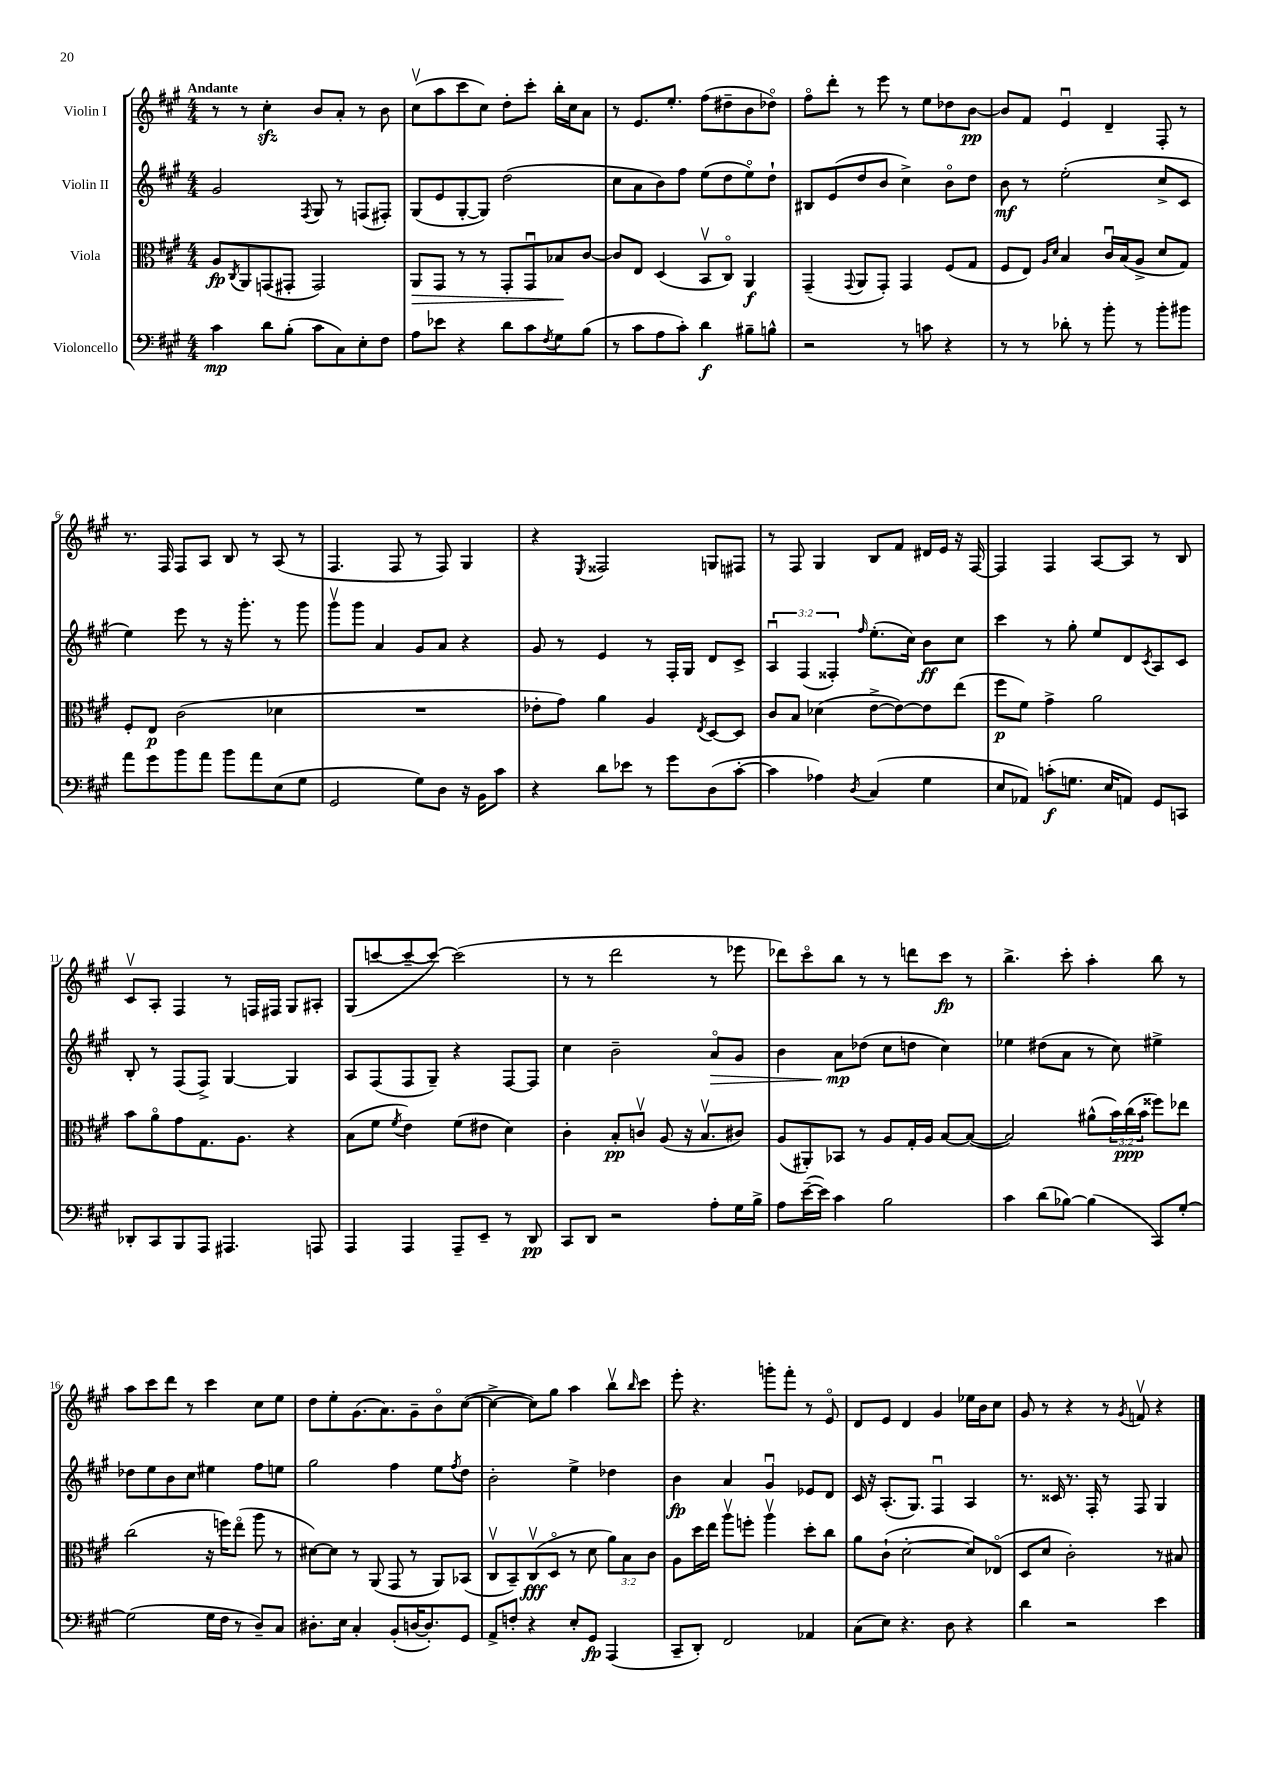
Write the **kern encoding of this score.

**kern	**kern	**kern	**kern
*staff4	*staff3	*staff2	*staff1
*clefF4	*clefC3	*clefG2	*clefG2
*k[f#c#g#]	*k[f#c#g#]	*k[f#c#g#]	*k[f#c#g#]
*M4/4	*M4/4	*M4/4	*M4/4
4c#\	8A/L	2g#/	8r
.	8qC#/	.	.
.	8AA/	.	8r
8d\L	(8GG/	.	4cc#'\
(8B'\J	8GG#'/J	.	.
.	.	8qF#/	.
8c#\L	2GG#/)	8G#/	8b/L
8C#\)	.	8r	8a'/J
8E'\	.	(8F/L	8r
8F#\J	.	8F#'/J)	8b\
=	=	=	=
8A\L	8AA/L	(8G#/L	(8cc#v\L
8e-\J	8GG#/J	8e/	8aa\
4r	8r	[8G#'/	8ccc#\
.	8r	8G#/]J)	8cc#\J)
8d\L	8GG#'/L	(2dd\	8dd'\L
8c#\	8GG#u/	.	8ccc#'\J
8qF#/	.	.	.
8G#\	8B-/	.	16bb'\LL
.	.	.	16cc#\J
(8B\J	[8c#/J	.	8a\J
=	=	=	=
8r	8c#/]L	8cc#\L	8r
8c#\L	8E/J	8a\	8.e/L
8A\	(4D/	8b\)	.
.	.	.	8.ee'/J
8c#'\J)	.	8ff#\J	.
4d\	8BBv/L	(8ee\L	(8ff#\L
.	8C#o/J)	8dd\	8dd#~\
8B#~\L	4AA/	8eeo\)	8b\
8B^^\J	.	8dd`\J	8dd-o\J)
=	=	=	=
2r	(4GG#~/	8B#/L	8ff#o\L
.	.	(8e/	8ddd'\J
.	8qqGG#/	.	.
.	8AA/L	8dd/	8r
.	8GG#'/J)	8b/J	8eee\
8r	4GG#/	4cc#^\)	8r
8c\	.	.	8ee\L
4r	(8F#/L	8bo\L	8dd-\
.	8G#/J	8dd\J	[8b\J
=	=	=	=
8r	8F#/L	8b\	8b/]L
8r	8E/J)	8r	8f#/J
.	16qqA/LL	.	.
.	16qqd/JJ	.	.
8d-'\	4B/	(2ee'\	4eu/
8r	.	.	.
8b'\	16c#u/LL	.	4d~/
.	(16B/J	.	.
8r	8A^/J	.	.
8b'\L	8d/L	8cc#^/L	8F#'/
8b#\J	8G#/J)	8c#/J	8r
=	=	=	=
8a\L	8F#'/L	4ee\)	8.r
8g#\	8E/J	.	.
.	.	.	16F#/
8b\	(2c#\	8eee\	8F#/L
8a\J	.	8r	8A/J
8b\L	.	16r	8B/
.	.	8.ggg#'\	.
8a\	.	.	8r
(8E\	4d-\	8r	(8A/
8G#\J	.	8ggg#\	8r
=	=	=	=
2GG#/	1r	8ggg#v\L	4.F#/
.	.	8ggg#\J	.
.	.	4a/	.
.	.	.	8F#/
8G#\L)	.	8g#/L	8r
8D\J	.	8a/J	8F#/)
16r	.	4r	4G#/
16BB\LK	.	.	.
8c#\J	.	.	.
=	=	=	=
4r	8e-'\L	8g#/	4r
.	8g#\J)	8r	.
.	.	.	8qE/
8d\L	4a\	4e/	2F##/
8e-\J	.	.	.
8r	4A/	8r	.
8g#\L	.	16F#'/LL	.
.	.	16G#/JJ	.
.	8qE/	.	.
(8D\	[8D/L	8d/L	8G/L
[8c#'\J	8D/]J	8c#^/J	8F#/J
=	=	=	=
4c#\]	8c#/L	6Au/	8r
.	8B/J	.	8F#/
.	.	(6F#/	.
4A-\)	(4d-\	.	4G#/
.	.	6F##'/)	.
8qD/	.	16qqff#/	.
(4C#/	[8e^\L	(8.ee'\L	8B/L
.	8e\_)	.	8f#/J
.	.	16cc#\Jk)	.
4G#\	8e\]	8b\L	16d#/LL
.	.	.	16e/JJ
.	(8ee\J	8cc#\J	16r
.	.	.	[16F#/
=	=	=	=
8E/L	8ff#\L	4ccc#\	4F#/]
8AA-/J)	8f#\J)	.	.
(8c'\L	4g#^\	8r	4F#/
8.G\J	.	8gg#'\	.
.	2a\	8ee/L	[8A/L
16E/LK	.	.	.
8AA/J)	.	8d/	8A/]J
.	.	8qc#/	.
8GG#/L	.	8A/	8r
8CC/J	.	8c#/J	8B/
=	=	=	=
8DD-'/L	8b\L	8B'/	8c#v/L
8CC#/	8ao\	8r	8A'/J
8BBB/	8g#\	(8F#/L	4F#/
8AAA/J	8.G#\	8F#^/J)	.
4.AAA#/	.	[4G#/	8r
.	8.A\J	.	.
.	.	.	16F/LL
.	.	.	16F#/JJ
.	4r	4G#/]	8G#/L
8AAA/	.	.	8A#'/J
=	=	=	=
4AAA/	(8B\L	8A/L	(8G#/L
.	8f#\J	(8F#/	[8ccc/
.	8qf#/	.	.
4AAA/	4e\)	8F#/	8ccc~/_
.	.	8G#~/J)	8ccc/_J)
8AAA~/L	(8f#\L	4r	(2ccc\]
8EE~/J	8e#\J	.	.
8r	4d\)	[8F#/L	.
8DD/	.	8F#/]J	.
=	=	=	=
8CC#/L	4c#'\	4cc#\	8r
8DD/J	.	.	8r
2r	8B'/L	2b~\	2ddd\
.	8cv/J	.	.
.	(8A/	.	.
.	16r	.	.
.	8.Bv/L	.	.
8A'\L	.	8ao/L	8r
16G#\L	8c#/J)	8g#/J	8eee-\
16B^\JJ	.	.	.
=	=	=	=
8A\L	(8A/L	4b\	8ddd-\L)
([16e~\L	8AA#'/)	.	8ccc#o\
16e\]JJ)	.	.	.
4c#\	8BB-/J	8a\L	8bb\J
.	8r	(8dd-\J	8r
2B\	8A/L	8cc#\L	8r
.	16G#'/L	8dd\J	8ddd\L
.	16A/JJ	.	.
.	[8B/L	4cc#\)	8ccc#\J
.	(8B/_J	.	8r
=	=	=	=
4c#\	2B/])	4ee-\	4.bb^\
(8d\L	.	(8dd#\L	.
[8B-\J)	.	8a\J	8ccc#'\
(4B-\]	(8a#^^\L	8r	4aa'\
.	24b\L)	8cc#\)	.
.	(24cc#\	.	.
.	24b\JJ	.	.
8CC#/L)	8ff##\L)	4ee#^\	8bb\
[8G#'/J	8ee-\J	.	8r
=	=	=	=
(2G#\]	(2cc#\	8dd-\L	8aa\L
.	.	8ee\	8ccc#\
.	.	8b\	8ddd\J
.	.	8cc#\J	8r
16G#\LL	16r	4ee#\	4ccc#\
16F#\JJ	16ff\LK)	.	.
8r	(8eeo\J	.	.
8D~/L)	8aa\	8ff#\L	8cc#\L
8C#/J	8r	8ee\J	8ee\J
=	=	=	=
8.D#'\L	[8d#\L)	2gg#\	8dd\L
.	8d#\]J	.	8ee'\
16E\Jk	.	.	.
4C#'/	8r	.	(8.g#\
.	(8AA/	.	.
.	.	.	8.a\)
(8BB'/L	8GG#/	4ff#\	.
[16D/K	8r	.	8g#~\
8.D'/])	.	.	.
.	8AA/L)	8ee\L	8bo\
.	.	8qff#/	.
8GG#/J	(8BB-/J	8dd\J	([8cc#\J
=	=	=	=
8AA^/L	8C#v/L	2b'\	4cc#^\_
8F'/J	8BB~/)	.	.
4r	(8C#v/	.	8cc#\]L)
.	8Do/J	.	8gg#\J
8E'/L	8r	4ee^\	4aa\
8GG#/J	8d\	.	.
(4AAA/	12a\L)	4dd-\	8bbv\L
.	12B\	.	.
.	.	.	16qqbb/
.	.	.	8ccc#\J
.	12c#\J	.	.
=	=	=	=
8CC#~/L	8A\L	4b\	8eee'\
8DD'/J)	16dd\L	.	4.r
.	16ee\JJ	.	.
2FF#/	8aav\L	4a/	.
.	8ff'\J	.	.
.	4aav\	4g#u/	8ggg'\L
.	.	.	8fff#'\J
4AA-/	8dd'\L	8e-/L	8r
.	8cc#\J	8d/J	8eo/
=	=	=	=
(8C#\L	8a\L	16c#/	8d/L
.	.	16r	.
8E\J)	(8c#`\J	(8.A'/L	8e/J
4.r	[2d'\	.	4d/
.	.	8.G#/J)	.
.	.	4F#u/	4g#/
8D\	.	.	.
4r	8d/]L)	4A/	16ee-\LL
.	.	.	16b\J
.	(8E-o/J	.	8cc#\J
=	=	=	=
4d\	8D/L	8.r	8g#/
.	8d/J	.	8r
.	.	16c##/	.
2r	2c#'\)	8.r	4r
.	.	16F#'/	.
.	.	8r	8r
.	.	.	8qg#/
.	.	8F#/	8fv/
4e\	8r	4G#/	4r
.	8B#/	.	.
==	==	==	==
*-	*-	*-	*-
